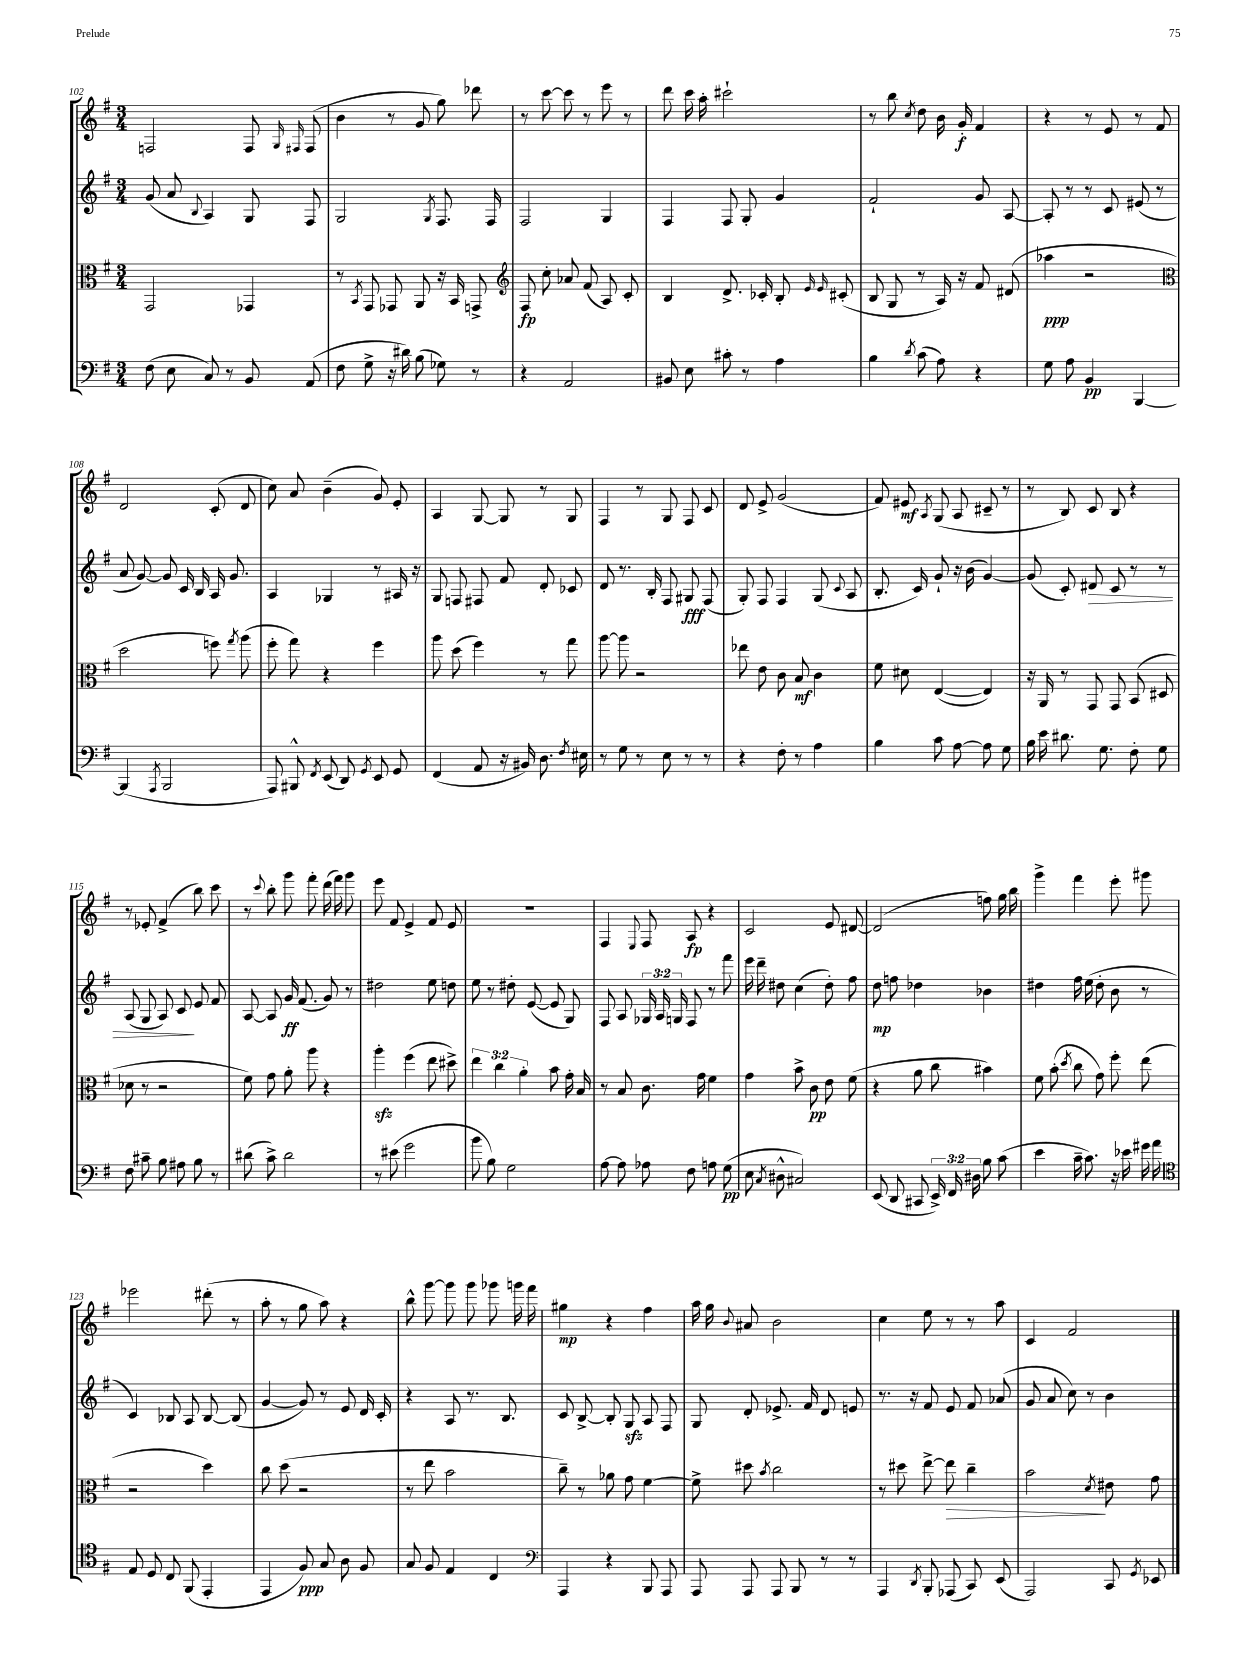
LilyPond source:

<<
\new StaffGroup <<
\new Staff = "s0" {
    \clef treble \key g \major \numericTimeSignature \time 3/4
    \autoBeamOff f2 f8 \grace { g16 fis16 } fis8( |
    b'4 r8 g'8 g''8) des'''8 |
    r8 c'''8~ c'''8 r8 e'''8 r8 |
    d'''8 c'''16 a''16-. cis'''2-! |
    r8 b''8 \acciaccatura { c''8 } d''8 b'16 g'16-.\f fis'4 |
    r4 r8 e'8 r8 fis'8 |
    d'2 c'8-.( d'8 |
    c''8) a'8 b'4--( g'8) e'8-. |
    a4 g8~ g8 r8 g8 |
    fis4 r8 g8 fis8 c'8 |
    d'8 e'8-> g'2( |
    fis'8) eis'8\mf \acciaccatura { a8 } g8( a8 cis'8-- r8 |
    r8 b8) c'8 b8 r4 |
    r8 ees'8-. fis'4->( b''8) c'''8 |
    r8 \appoggiatura { c'''8 } b''8-. g'''8 fis'''8-. d'''16( fis'''16) g'''8 |
    e'''8 fis'8 e'4-> fis'8 e'8 |
    R2. |
    fis4 \appoggiatura { e8 } fis8 a8\fp r4 |
    c'2 e'8 dis'8~ |
    dis'2( f''8) g''16 b''16 |
    g'''4-> fis'''4 e'''8-. gis'''8 |
    ees'''2 dis'''8-.( r8 |
    a''8-. r8 g''8 a''8) r4 |
    b''8-^ g'''8~ g'''8 g'''8 ges'''8 g'''16 fis'''16 |
    gis''4\mp r4 fis''4 |
    a''16 g''16 \appoggiatura { b'8 } ais'8 b'2 |
    c''4 e''8 r8 r8 a''8 |
    c'4 fis'2 \bar "|." |
}
\new Staff = "s1" {
    \clef treble \key g \major \numericTimeSignature \time 3/4 \override Staff.TupletNumber.text = #tuplet-number::calc-fraction-text
    \autoBeamOff g'8( a'8 \appoggiatura { b8 } a4) g8 fis8 |
    g2 \acciaccatura { g8 } fis8. fis16 |
    fis2 g4 |
    fis4 fis8 g8-. g'4 |
    fis'2-! g'8 a8~ |
    a8-. r8 r8 c'8 eis'8( r8 |
    a'8 g'8~) g'8 c'16 b16 a16 g'8. |
    a4 ges4 r8 ais16 r16 |
    g8 f8 fis8 fis'8 d'8-. ces'8 |
    d'8 r8. b16-. fis8 gis8\fff fis8( |
    g8-.) fis8 fis4 g8( \appoggiatura { c'8 } a8 |
    b8.-. c'16) g'8-! r16 b'16( g'4~) |
    g'8( c'8-.) dis'8\> c'8 r8 r8 |
    a8( g8 a8) c'8\! e'8 fis'8 |
    a8~ a8 g'16\ff fis'8.( g'8) r8 |
    dis''2 e''8 d''8 |
    e''8 r8 dis''8-. e'8~( e'8 g8) |
    fis8 a8 \tuplet 3/2 { ges16 a16 g16 } fis8 r8 fis'''8 |
    e'''16 d'''16-- dis''8 c''4( dis''8-.) fis''8 |
    d''8\mp f''8 des''4 bes'4 |
    dis''4 fis''16 e''16( dis''8-. b'8 r8 |
    c'4) bes8 a8 bes8~ bes8( |
    g'4~ g'8) r8 e'8 d'16 c'16-. |
    r4 a8 r8. b8. |
    c'8 b8~-> b8-. g8\sfz a8 fis8 |
    g8 d'8-. ees'8.-> fis'16 d'8 e'8 |
    r8. r16 fis'8 e'8 fis'8 aes'8( |
    g'8 a'8 c''8) r8 b'4 \bar "|." |
}
\new Staff = "s2" {
    \clef alto \key g \major \numericTimeSignature \time 3/4 \override Staff.TupletNumber.text = #tuplet-number::calc-fraction-text
    \autoBeamOff g,2 ges,4 |
    r8 \acciaccatura { b,8 } g,8 ges,8 a,8 r16 b,16 g,8-> |
    \clef treble fis8\fp c''8-. aes'8 fis'8( a8) c'8-. |
    b4 d'8.-> ces'16-. b8-. \grace { e'16 e'16 } cis'8-.( |
    b8 g8 r8 a16) r16 fis'8 dis'8( |
    aes''4\ppp r2 |
    \clef alto d''2 f''8) \acciaccatura { g''8 } a''8( |
    fis''8-. g''8) r4 fis''4 |
    a''8 d''8( fis''4) r8 g''8 |
    a''8~ a''8 r2 |
    ees''8 e'8 c'8 b8\mf c'4 |
    fis'8 dis'8 e4~( e4) |
    r16 a,16 r8 g,8 g,8 b,8( dis8 |
    des'8 r8 r2 |
    fis'8) g'8 a'8-. a''8 r4 |
    a''4-.\sfz fis''4( e''8 dis''8->) |
    \tuplet 3/2 { e''4 c''4 a'4-. } b'8 g'16-. b16 |
    r8 b8 c'8. g'16 fis'4 |
    g'4 b'8-> c'8\pp e'8 fis'8( |
    r4 a'8 c''8 bis'4) |
    fis'8 b'8-.( \acciaccatura { d''8 } c''8 g'8) fis''8-. e''8( |
    r2 d''4) |
    c''8 d''8( r2 |
    r8 e''8 b'2 |
    c''8--) r8 aes'8 g'8 fis'4~ |
    fis'8-> dis''8 \acciaccatura { b'8 } c''2 |
    r8 dis''8 e''8~-> e''8\> c''4-- |
    b'2\! \acciaccatura { d'8 } eis'8 g'8 \bar "|." |
}
\new Staff = "s3" {
    \clef bass \key g \major \numericTimeSignature \time 3/4 \override Staff.TupletNumber.text = #tuplet-number::calc-fraction-text
    \autoBeamOff fis8( e8 c8) r8 b,8 a,8( |
    fis8 g8-> r16 dis'16) b8( ges8) r8 |
    r4 a,2 |
    bis,8 e8 cis'8-. r8 a4 |
    b4 \acciaccatura { d'8 } c'8( a8) r4 |
    g8 a8 b,4\pp b,,4~ |
    b,,4( \acciaccatura { a,,8 } b,,2 |
    a,,8) bis,,8-^ \acciaccatura { fis,8 } e,8( d,8) \acciaccatura { g,8 } e,8 g,8 |
    fis,4( a,8 r16 bis,16) d8. \acciaccatura { fis8 } eis16 |
    r8 g8 r8 e8 r8 r8 |
    r4 fis8-. r8 a4 |
    b4 c'8 a8~ a8 g8 |
    b16 e'16 dis'8. g8. fis8-. g8 |
    fis8 cis'8-- b8 ais8 b8 r8 |
    dis'8( c'8->) dis'2 |
    r8 eis'8( g'2 |
    b'8 b8) g2 |
    a8~ a8 aes8 fis8 a8 g8\pp( |
    e8 \acciaccatura { c8 } dis8-^ cis2) |
    e,8( d,8 cis,8 \tuplet 3/2 { e,16->) fis,16 dis16 } b8 c'8( |
    e'4 c'16-- c'8.) r16 ees'16 gis'16 a'16 |
    \clef tenor e8 d8 c8 fis,8( e,4-. |
    e,4 fis8\ppp) g8 a8 fis8 |
    g8 fis8 e4 c4 |
    \clef bass a,,4 r4 b,,8 a,,8 |
    a,,8 a,,8 a,,8 b,,8 r8 r8 |
    a,,4 \acciaccatura { d,8 } b,,8-. aes,,8( c,8) e,8( |
    a,,2) c,8 \acciaccatura { g,8 } ees,8 \bar "|." |
}
>>
>>
\layout { \context { \Score currentBarNumber = #102 } }
